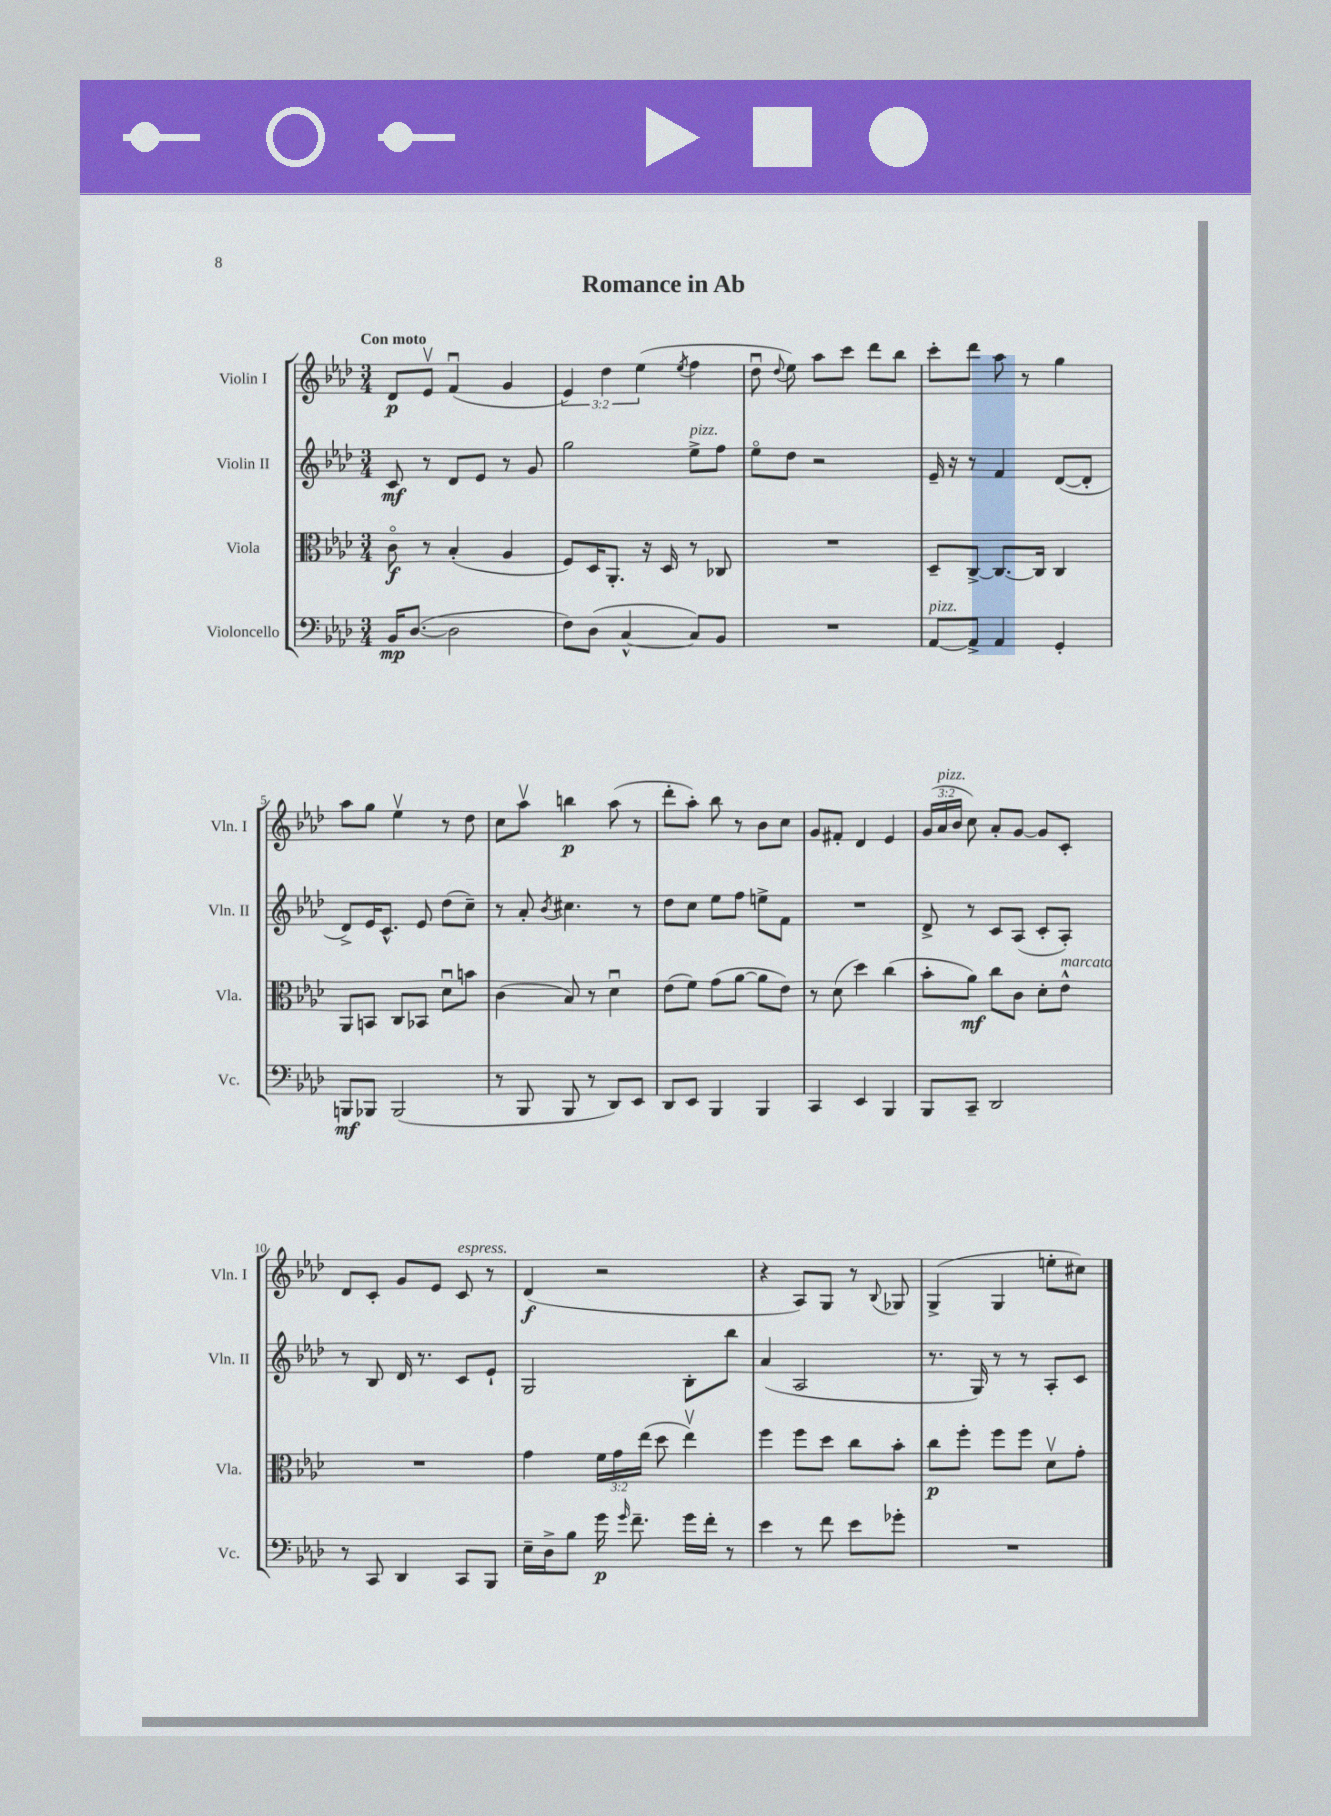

**kern	**kern	**kern	**kern
*staff4	*staff3	*staff2	*staff1
*clefF4	*clefC3	*clefG2	*clefG2
*k[b-e-a-d-]	*k[b-e-a-d-]	*k[b-e-a-d-]	*k[b-e-a-d-]
*M3/4	*M3/4	*M3/4	*M3/4
16BB-	8co	8c	8d-
([8.D-	.	.	.
.	8r	8r	8e-v
2D-]	(4B-'	8d-	(4fu
.	.	8e-	.
.	4A-	8r	4g
.	.	8g	.
=	=	=	=
8F)	8F)	2gg	6e-)
(8D-	16D-	.	.
.	.	.	6dd-
.	8.AA-'	.	.
[4C^^	.	.	.
.	.	.	(6ee-
.	16r	.	.
.	16D-	.	.
.	.	.	8qee-
8C])	8r	8ee-^	4ff
8BB-	8C-	8ff	.
=	=	=	=
2.r	2.r	8ee-o	8dd-u
.	.	.	8qqdd-
.	.	8dd-	8ee-)
.	.	2r	8aa-
.	.	.	8ccc
.	.	.	8ddd-
.	.	.	8bb-
=	=	=	=
[8AA-	8D-~	16e-~	8ccc'
.	.	16r	.
8AA-^]	[8C^	8r	8ddd-
4AA-	8.C_	4f	8aa-
.	.	.	8r
.	16C]	.	.
4GG'	4C	([8d-	4gg
.	.	8d-']	.
=	=	=	=
8BBB	8AA-	8d-^)	8aa-
8BBB-	8BB	16e-	8gg
.	.	8.c^^	.
(2BBB-	8C	.	4ee-v
.	8BB-	8e-	.
.	8d-u	(8dd-	8r
.	8b	8cc~)	8dd-
=	=	=	=
8r	(4c	8r	8cc
8BBB-	.	8a-'	8aa-v
.	.	8qb-	.
8BBB-	8B-)	4.cc#	4bb
8r	8r	.	.
8DD-)	4d-u	.	(8aa-
8EE-	.	8r	8r
=	=	=	=
8DD-	(8e-	8dd-	8ddd-'
8EE-	8f)	8cc	8aa-')
4BBB-	(8g	8ee-	8bb-
.	[8a-	8ff	8r
4BBB-	8a-]	8ee^	8b-
.	8e-)	8f	8cc
=	=	=	=
4CC	8r	2.r	8g
.	(8d-	.	8f#'
4EE-	4dd-)	.	4d-
4BBB-	(4cc	.	4e-
=	=	=	=
8BBB-	8b-'	8d-^	(24g
.	.	.	24a-
.	.	.	24b-
8CC~	8a-)	8r	8cc)
2DD-	8cc	8c	8a-'
.	8c	(8A-	[8g
.	8d-'	8c'	8g]
.	8e-^^	8A-')	8c'
=	=	=	=
8r	2.r	8r	8d-
8CC	.	8B-	8c'
4DD-	.	16d-	8g
.	.	8.r	.
.	.	.	8e-
8CC	.	8c	8c
8BBB-	.	8e-`	8r
=	=	=	=
16E-~	4g	2G	(4d-
16D-^	.	.	.
8B-	.	.	.
16g	24f	.	2r
.	24g	.	.
16qqg	.	.	.
8.f~	.	.	.
.	(24ee-	.	.
.	8dd-	.	.
16g	4ee-v)	8B-'	.
16f'	.	.	.
8r	.	8bb-	.
=	=	=	=
4e-	4ff	(4a-	4r
8r	8ff	2A-	8A-)
8f	8dd-	.	8G
8e-	8cc	.	8r
.	.	.	8qqB-
8g-'	8b-'	.	8G-
=	=	=	=
2.r	8cc	8.r	(4G^
.	8ff'	.	.
.	.	16G)	.
.	8ff	8r	4G
.	8ff	8r	.
.	8d-v	8A-'	8ee'
.	8g'	8c	8cc#)
==	==	==	==
*-	*-	*-	*-
